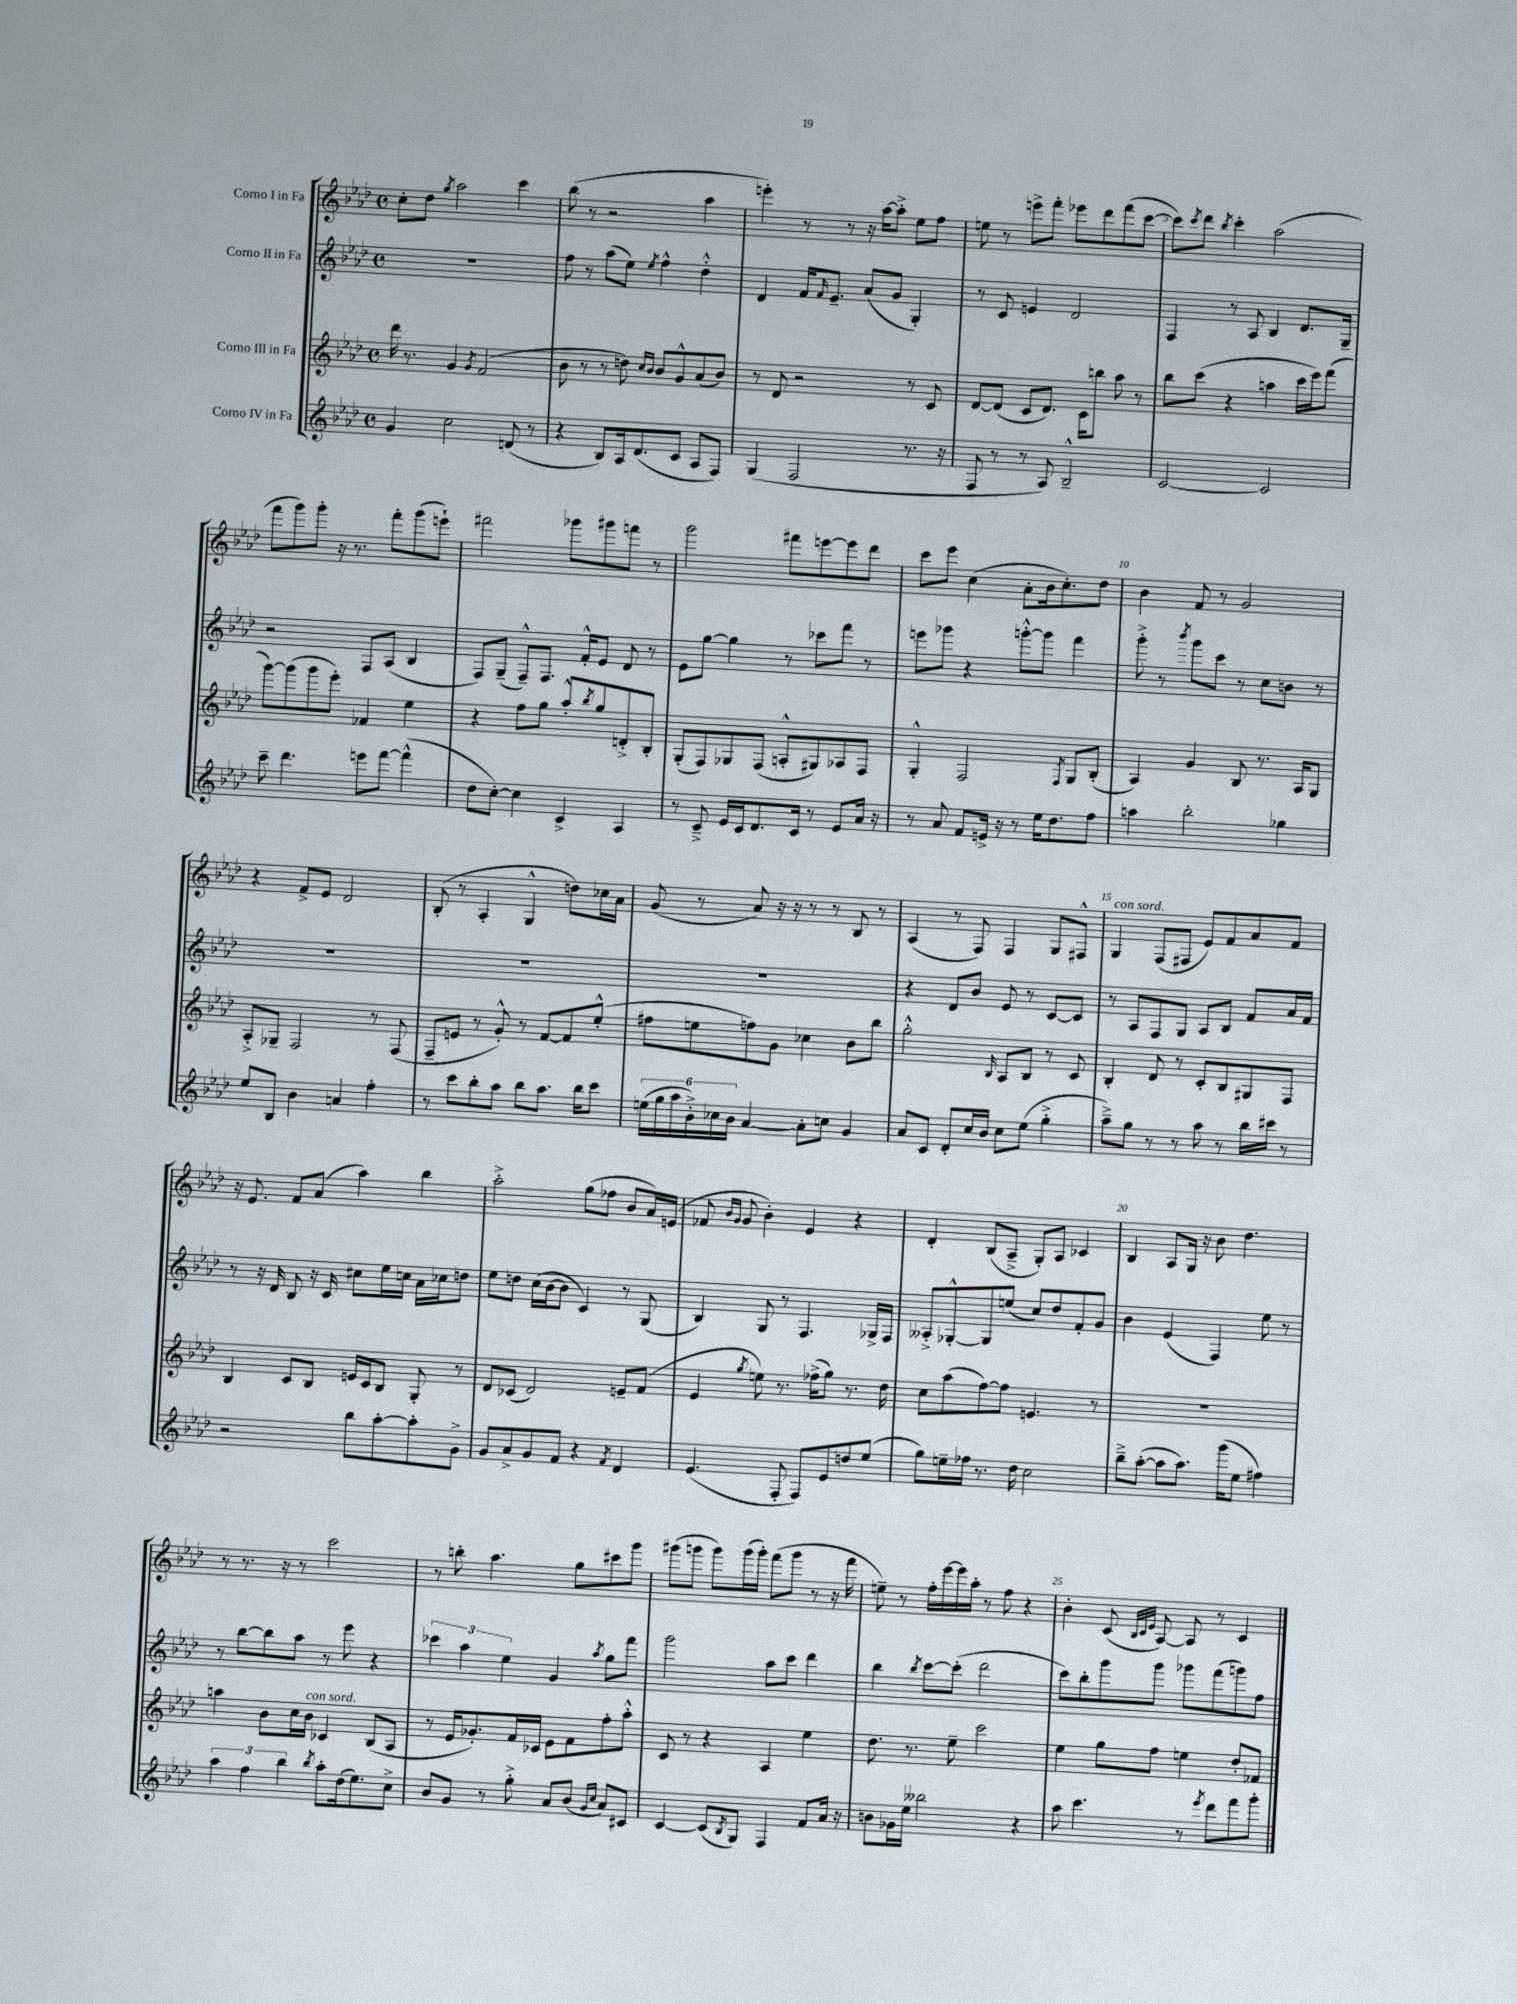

**kern	**kern	**kern	**kern
*staff4	*staff3	*staff2	*staff1
*clefG2	*clefG2	*clefG2	*clefG2
*k[b-e-a-d-]	*k[b-e-a-d-]	*k[b-e-a-d-]	*k[b-e-a-d-]
*M4/4	*M4/4	*M4/4	*M4/4
*met(c)	*met(c)	*met(c)	*met(c)
4g/	16ddd-\	1r	8cc'\L
.	8.r	.	.
.	.	.	8dd-\J
.	.	.	8qgg/
2cc\	4g/	.	2aa-\
.	8qg/	.	.
.	(2f/	.	.
(8d/	.	.	4ccc\
8r	.	.	.
=	=	=	=
4r	8b-\	8ff\	(8bb-\
.	8r	8r	8r
8B-/L)	8r	(8aa-\L	2r
16A-/k	8dd\)	8ee-\J)	.
(8.d-/	.	.	.
.	16qqcc/LL	.	.
.	16qqb-/JJ	8qee-/	.
.	8b-/L	4ff^^\	.
8c/J	8g^^/	.	.
8A-/L	(8a-/	4dd-'^^\	4aa-\
8F/J)	8b-/J)	.	.
=	=	=	=
(4G/	8r	4d-/	4eee'\)
.	8d-/	.	.
2F/	2r	16f/LK	8r
.	.	16qqf/	.
.	.	8.e-~/J	.
.	.	.	8r
.	.	(8a-/L	16r
.	.	.	[16aa-\LK
.	.	8g/J	8aa-'^\]J
8.r	8r	4G'/)	8ee-\L
.	8c/	.	8ff\J
16r	.	.	.
=	=	=	=
8F/	[8d-/L	8r	8ee\
8r	(8d-/]J	8c/	8r
8r	8c/L	4e/	8eee^\L
8A-/)	8.d-/J)	.	8fff'\J
2B-~^^/	.	2d-/	8eee-\L
.	16c\LK	.	.
.	8bb\J	.	8ddd-\
.	8aa-\	.	(8fff\
.	8r	.	[8ccc\J
=	=	=	=
[2c/	8bb-\L	4F/	8ccc\]L)
.	.	.	8qccc/
.	(8ccc\J	.	8ddd-\J
.	.	.	8qbb-/
.	4r	8r	4ccc'\
.	.	8A-/	.
2c/]	4aa\	4B-/	(2aa-\
.	16ccc\LL	8.d-/L	.
.	16eee-\J)	.	.
.	(8fff\J	.	.
.	.	16G~/Jk	.
=	=	=	=
8ccc~\	[8ggg\L)	2r	8fff\L
4.ddd-\	(8ggg\]	.	8ggg\)
.	8ggg\	.	8ggg'\J
.	8eee-'\J)	.	16r
.	.	.	8.r
8eee\L	4f-/	8F/L	.
[8fff\J	.	(8A-/J	8fff'\L
(4fff^^\]	4ee-\	4B-/	(8ggg\
.	.	.	8eee`\J)
=	=	=	=
8dd-\L	4r	8F/L)	2fff#\
[8cc'\J)	.	(8G~/J	.
4cc\]	8ff\L	8F~^^/L)	.
.	8gg\J	8.F/J	.
4c^/	8aa-'^^/L	.	8ggg-\L
.	.	16f'^^/LK	.
.	8qbb-/	.	.
.	8gg/	8e-/J	8ggg#\
4A-/	8d'^/	8d-/	8fff\J
.	8B-'/J	8r	8r
=	=	=	=
8r	(8G'/L	8e-\L	2ggg\
8c~^/	8F/)	[8gg\J	.
16e-/LL	8G-/	4gg\]	.
16c/J	.	.	.
8.d-/	(8F/J	.	.
.	8A'^^/L	8r	8fff#\L
16c/Jk	.	.	.
8r	8G#/)	8ccc-\L	[8eee\
8e-/L	8A-/	8fff\J	8eee\]
16a-/Jk	8F/J	8r	8ddd-\J
16r	.	.	.
=	=	=	=
8r	4G'^^/	8eee\L	8ccc\L
8a-/	.	8ggg-\J	8eee-\J
8f/L	2F/	4r	(4cc\
16e^/Jk	.	.	.
16r	.	.	.
8r	.	[8ggg'^^\L	8a-'\L
16ee-\LK	.	8ggg\]J	16b-\k
8.dd-\	.	.	8.cc'\)
.	8qF/	.	.
.	8G/L	4fff\	.
8ff\J	(8B-'/J	.	8dd-\J
=	=	=	=
4aa\	4A-/)	8ggg'^\	4b-\
.	.	8r	.
.	.	8qbbb-/	.
2bb-'\	4g/	8ggg\L	8f/
.	.	8ccc\J	8r
.	8B-/	8r	2g/
.	8.r	8cc\L	.
4gg-\	.	8b\J	.
.	16A-/LK	.	.
.	8G/J	8r	.
=	=	=	=
8ee-/L	8A-'^/L	1r	4r
8B-/J	8G-~/J	.	.
4b-\	2F/	.	8f^/L
.	.	.	8e-/J
4a/	.	.	2d-/
4ff'\	8r	.	.
.	(8F/	.	.
=	=	=	=
8r	8F~/L	1r	(8B-'/
8ccc\L	8e/J	.	8r
8bb-'\	8r	.	4A-'/
8aa-\J	8g'^^/)	.	.
8bb-\L	8r	.	4G^^/
8.aa-\J	[8f/L	.	.
.	8f/]	.	8dd\L)
16bb-\LK	.	.	.
8ccc\J	(8ee-'^^/J	.	16cc-\L
.	.	.	16a-\JJ
=	=	=	=
(24ee\LL	8ff#\L	1r	(8g/
24gg\	.	.	.
24aa-\	.	.	.
24b-'^\)	8ee\	.	8r
24cc-\	.	.	.
24b-\JJ	.	.	.
[4a-/	8ff\)	.	8a-/)
.	8g\J	.	16r
.	.	.	16r
8a-'\]L	4cc-\	.	8r
8cc\J	.	.	8r
4g/	8b-\L	.	8B-/
.	8bb-\J	.	8r
=	=	=	=
8a-/L	2gg'^^\	4r	(4A-/
8c/J	.	.	.
8d-'/L	.	8d-/L	8r
16cc/L	.	8b-/J	8F/)
16b-/JJ	.	.	.
.	16qqB-/	.	.
8cc\L	8A-/L	8e-/	4F/
(8ee-\J	8B-/J	8r	.
4gg'^\	8r	[8c/L	8G/L
.	8c/	8c/]J	8F#^^/J
=	=	=	=
8aa-~^\L)	4B-'/	8r	4G/
8gg\J	.	8A-/L	.
8r	8d-/	8F/	(8F/L
8r	8r	8G/J	8F#/J
8aa-\	8c'/L	8A-/L	8e-/L)
8r	8B-/	8B-/J	8f/
16bb-\LL	8G#/	8f/L	8a-/
16ccc#\JJ	.	.	.
8r	8F/J	16a-/L	8f/J
.	.	16f/JJ	.
=	=	=	=
2r	4B-/	8r	16r
.	.	.	8.e-/
.	.	16r	.
.	.	16d-/	.
.	8c/L	8B-/	8f/L
.	8B-/J	16r	(8a-/J
.	.	16c/	.
8bb-\L	16e/LL	8cc#\L	4aa-\)
.	16c/J	.	.
[8aa-'\	8B-/J	16ee-\L	.
.	.	16cc\JJ	.
8aa-'\]	8G'/	16a-\LL	4bb-\
.	.	16cc-\J	.
8g^\J	8r	8dd\J	.
=	=	=	=
8g/L	8d-/L	8ee-\L	2aa-'^\
8a-^/	(8c-/J	8dd\J	.
8g/	2d-/)	(16cc\LL	.
.	.	[16b-\J	.
8f/J	.	8b-\]J	.
4r	.	4c/)	(8gg\L
.	.	.	8ff-\J
8qf/	.	.	.
4d-/	8e~/L	8r	8b-/L
.	(8f/J	(8G/	16a-/L)
.	.	.	(16e/JJ
=	=	=	=
(4.e-/	4e-/	4B-/)	8f-/
.	.	.	16qqb-/LL
.	.	.	16qqg/JJ
.	.	.	8g/
.	8qgg/	.	.
.	8ee\)	8G/	4b-'\)
8F'/	8.r	8r	.
8F/L)	.	4.F/	4e-/
.	(16ff-^\LK	.	.
8e-/	8gg\J)	.	.
8dd/	8.r	.	4r
(8ee-/J	.	16G-^/LL	.
.	16dd-\	16F/JJ	.
=	=	=	=
8gg\L)	8cc\L	8A--'^/L	4d-'/
16ee~\L	(8aa-\	[8G-'^^/	.
16ff-\JJ	.	.	.
8.r	[8ff\)	8G-/]	(8B-/L
.	8ff\]J	(8ee/J	8A-~^/J
16dd-\	.	.	.
2cc\	4.e/	8cc/L)	8G'/L)
.	.	8dd-/	8A-/J
.	.	8f'/	4c-/
.	8r	8g/J	.
=	=	=	=
8bb-~^\L	1r	4b-\	4B-/
([8aa-'\J	.	.	.
8aa-\]L	.	(4e-/	8A-/L
8.aa-\J)	.	.	16G/Jk
.	.	.	16r
.	.	4F/)	8b-\
(16ggg\LK	.	.	.
8ee-\J	.	.	4.dd-\
4ff#\)	.	8ee-\	.
.	.	8r	.
=	=	=	=
6aa-\	4aa\	8r	8r
.	.	[8bb-\L	8.r
6ff\	.	.	.
.	8b-\L	8bb-\]	.
.	.	.	16r
6bb-\	.	.	.
.	16cc\L	8aa-\J	8r
.	16b-\JJ	.	.
8qbb-/	.	.	.
8aa-'\L	4c-/	8r	2ccc\
(16dd-\k	.	8eee-\	.
8.ee-\)	.	.	.
.	(8B-/L	4r	.
8cc^\J	8A-/J	.	.
=	=	=	=
8b-/L	8r	6ccc-\	8r
8g/J	16e-/LK	.	8bb'\
.	.	6aa-\	.
.	8.g-'/)	.	.
8r	.	.	4.aa-\
.	.	6ee-\	.
8gg'^\	16f/L	.	.
.	16c-/JJ	.	.
8a-/L	8e-\L	4g/	.
(8b-/J	8f\	.	8gg\L
16qqg/LL	.	.	.
16qqcc/JJ	.	8qaa-/	.
8a-/L)	8ff'\	8gg\L	8ccc#\
8c#/J	8aa-'^^\J	8fff\J	8ggg\J
=	=	=	=
[4c/	8c/	2ggg\	(8ggg#\L
.	8r	.	8ggg\J
(8c/]L	4r	.	8ggg\L)
8qB-/	.	.	.
8G/J)	.	.	(16ggg\L
.	.	.	16ggg'\JJ)
4F/	4A-/	8aa-\L	(8fff\L
.	.	8ccc\J	8ggg\J
8f/L	4ee-\	4ddd-\	8r
16a-/Jk	.	.	16r
16r	.	.	16fff\
=	=	=	=
8b\L	8.dd-\	4bb-\	8ee~\)
16g-\L	.	.	8r
16ee-\JJ	8.r	.	.
.	.	8qbb-/	.
2bb--\	.	[8ccc\L	16ff'\LL
.	.	.	[16eee-\
.	8ee-~\	(8ccc'\]J	16eee-\]
.	.	.	16aa-'\JJ
.	2ccc\	2ddd-\	8r
.	.	.	8ff\
4r	.	.	4r
=	=	=	=
8aa-\	4ee-\	8ccc\L)	4b-'\
4.ccc\	.	8bb-'\	.
.	8gg\L	8ggg\	(8c/
.	.	.	32qqB-/LLL
.	.	.	32qqc/
.	.	.	32qqe-/JJJ
.	8ff\J	8ggg\J	[8A-/)
8r	4ee\	8ggg-\L	8A-/]
8qeee-/	.	.	.
8ddd-\L	.	(8fff\	8r
8fff\	8dd-'/L	8ggg\)	4c/
8ggg'\J	8f-/J	8ff\J	.
==	==	==	==
*-	*-	*-	*-
